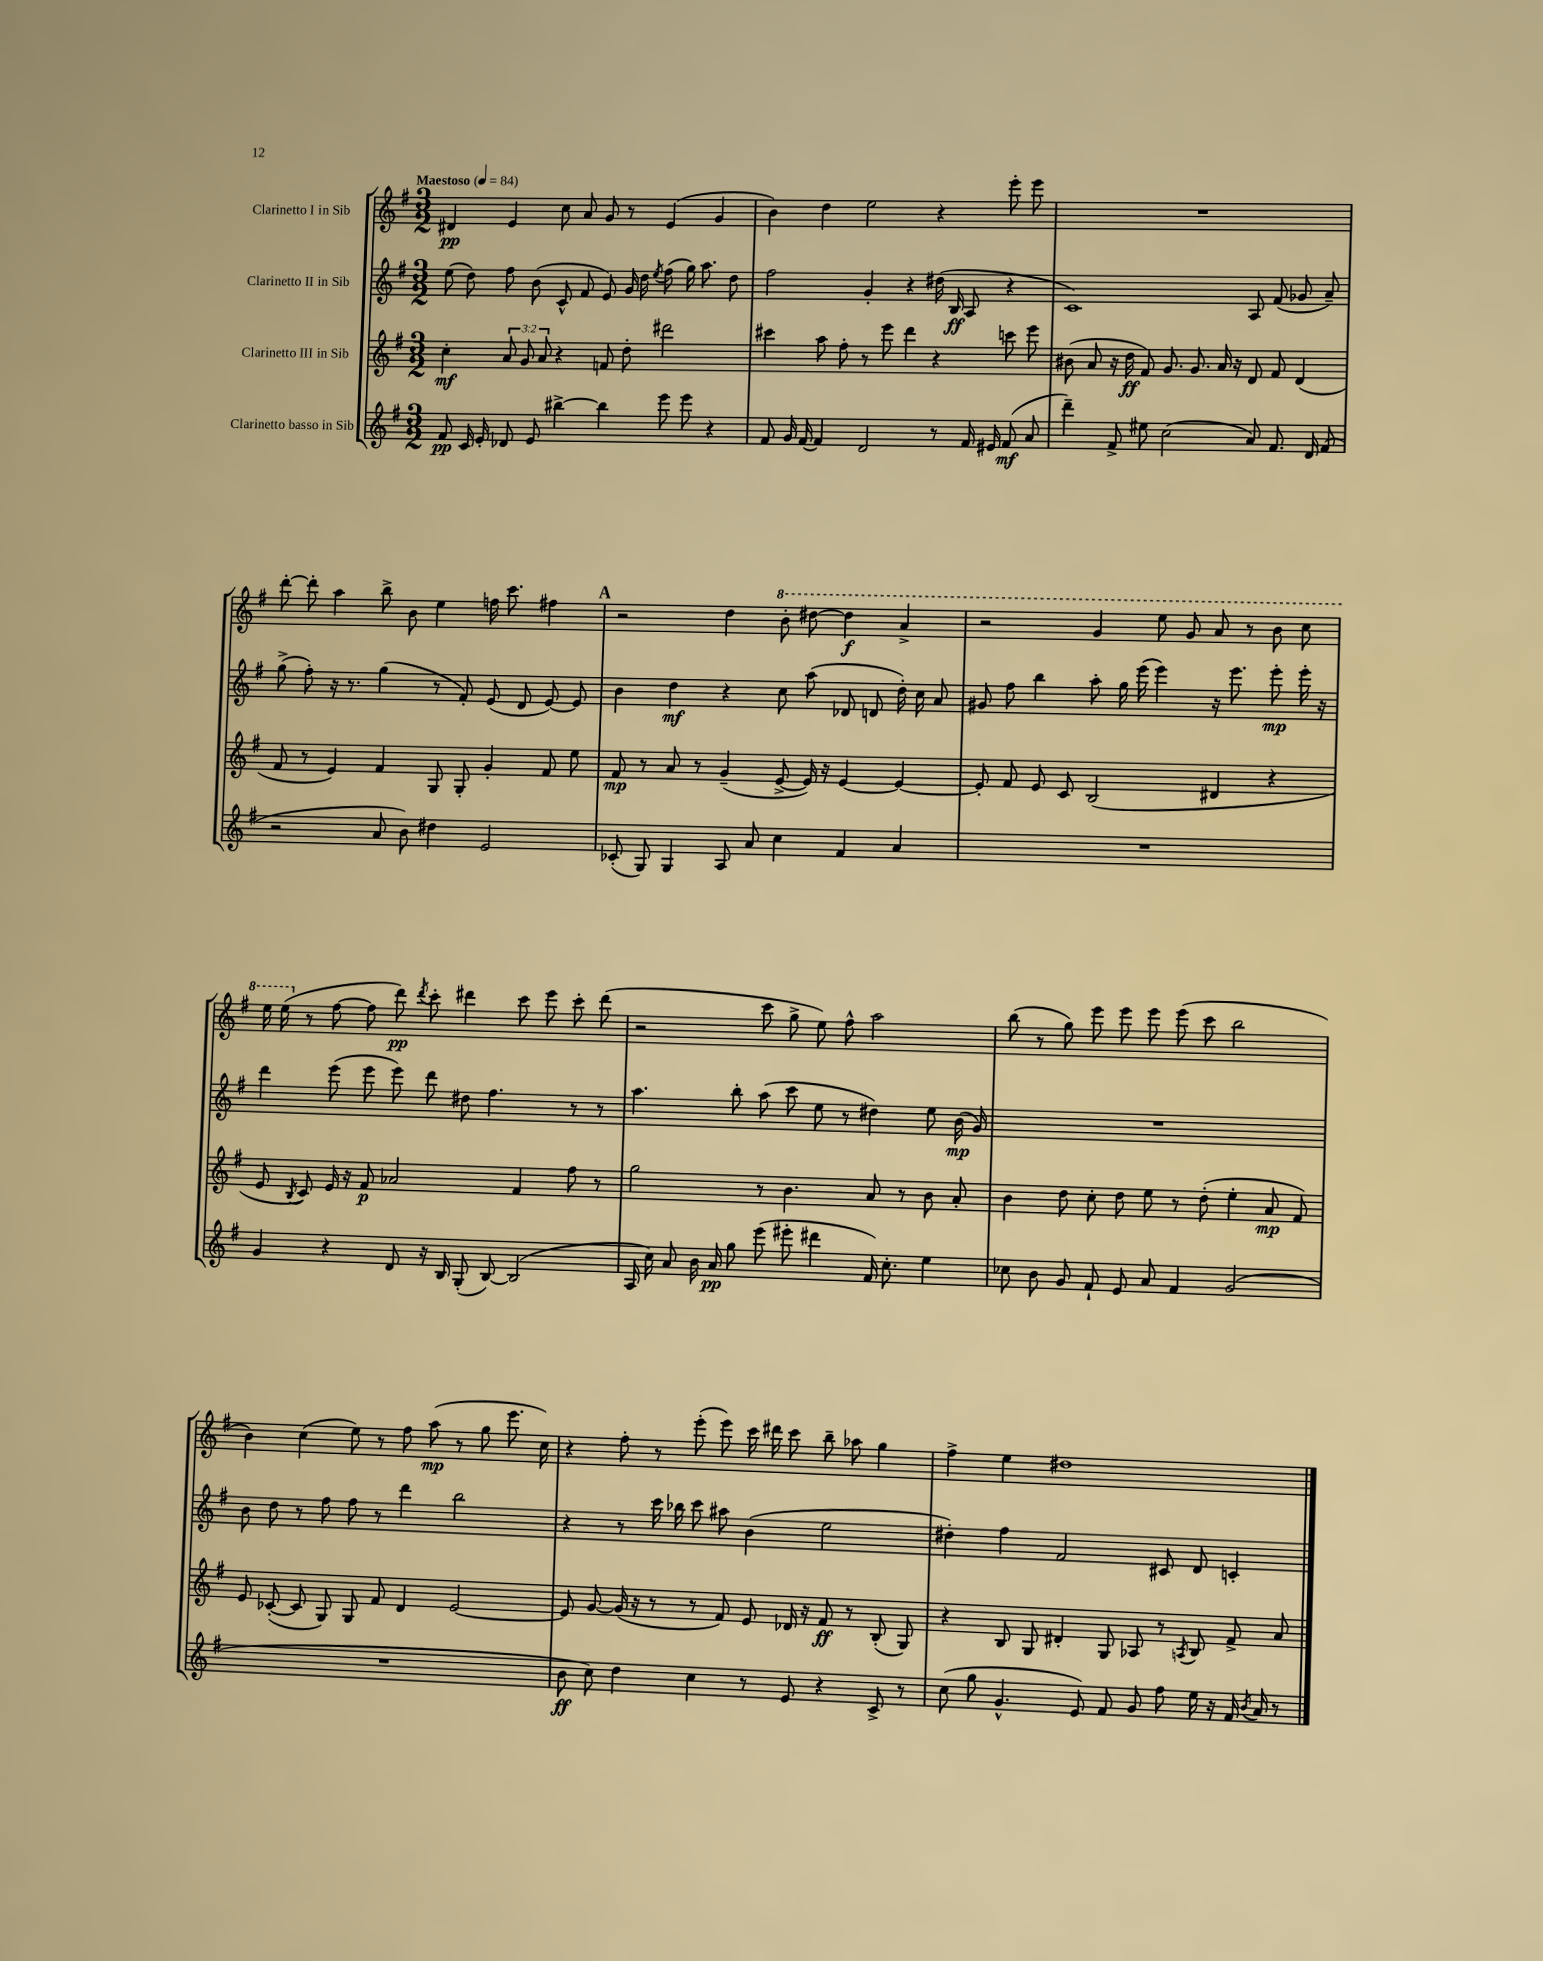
<<
\new StaffGroup <<
\new Staff = "s0" \with { instrumentName = "Clarinetto I in Sib" } {
    \clef treble \key g \major \numericTimeSignature \time 3/2 \tempo "Maestoso" 4 = 84
    \autoBeamOff dis'4\pp e'4 c''8 a'8 g'8 r8 e'4( g'4 |
    b'4) d''4 e''2 r4 e'''8-. e'''8 |
    R1. |
    d'''8~-. d'''8-. a''4 b''8-> b'8 e''4 f''16 c'''8. fis''4 |
    \mark \markup { \bold "A" } r2 d''4 \ottava #1 b''8-. dis'''8~ dis'''4\f a''4-> |
    r2 g''4 e'''8 g''8 a''8 r8 b''8 c'''8 |
    e'''16 e'''16( \ottava #0 r8 fis''8~ fis''8 d'''8\pp) \acciaccatura { d'''8 } c'''8-. dis'''4 c'''8 e'''8 c'''8-. dis'''8( |
    r2 c'''8 g''8-> e''8) fis''8-^ a''2 |
    b''8( r8 g''8) e'''8 e'''8 e'''8 e'''8( c'''8 b''2 |
    b'4) c''4( e''8) r8 fis''8 a''8\mp( r8 g''8 e'''8. c''16) |
    r4 fis''8-. r8 e'''8-.( e'''8) c'''16 dis'''16 c'''8 b''8-- aes''8 g''4 |
    fis''4-> e''4 dis''1 \bar "|." |
}
\new Staff = "s1" \with { instrumentName = "Clarinetto II in Sib" } {
    \clef treble \key g \major \numericTimeSignature \time 3/2
    \autoBeamOff e''8( d''8) fis''8 b'8( c'8-^ fis'8 e'8) g'16 d''16 \acciaccatura { e''8 } fis''8( g''16) a''8. d''8 |
    fis''2 g'4-. r4 dis''16( b16\ff a8 r4 |
    c'1) a8 fis'8( ges'8 a'8--) |
    g''8->( fis''8-.) r16 r8. g''4( r8 fis'8-.) e'8( d'8 e'8~) e'8 |
    \mark \markup { \bold "A" } b'4 d''4\mf r4 c''8 a''8( des'8 d'8 d''16-.) c''16 a'8 |
    gis'8 fis''8 b''4 a''8-. g''16 e'''16( e'''4) r16 e'''8. e'''8-.\mp e'''16-. r16 |
    d'''4 e'''8( e'''8 e'''8) d'''8 dis''8 fis''4. r8 r8 |
    a''4. b''8-. a''8( c'''8 e''8 r8 dis''4) e''8 b'16\mp( g'16) |
    R1. |
    b'8 d''8 r8 fis''8 fis''8 r8 d'''4 b''2 |
    r4 r8 c'''16 bes''16 c'''8 ais''8 b'4( e''2 |
    dis''4-.) fis''4 fis'2 cis'8 d'8 c'4-. \bar "|." |
}
\new Staff = "s2" \with { instrumentName = "Clarinetto III in Sib" } {
    \clef treble \key g \major \numericTimeSignature \time 3/2 \override Staff.TupletNumber.text = #tuplet-number::calc-fraction-text
    \autoBeamOff c''4-.\mf \tuplet 3/2 { a'8 g'8 a'8 } r4 f'8 d''8-. dis'''2 |
    cis'''4 a''8 fis''8-. r8 e'''8 d'''4 r4 c'''8 e'''8 |
    bis'8( a'8 r16 d''16\ff fis'8) g'8. g'8. a'16 r16 d'8 fis'8 d'4( |
    fis'8 r8 e'4) fis'4 g8 g8-. g'4-. fis'8 e''8 |
    \mark \markup { \bold "A" } fis'8\mp r8 a'8 r8 g'4--( e'8~-> e'16) r16 e'4~ e'4~ |
    e'8-. fis'8 e'8 c'8 b2( dis'4 r4 |
    e'8 \acciaccatura { b8 } c'8) e'16 r16 fis'8\p aes'2 fis'4 fis''8 r8 |
    g''2 r8 b'4. a'8 r8 b'8 a'8-. |
    b'4 d''8 c''8-. d''8 e''8 r8 d''8-.( e''4-. a'8\mp fis'8) |
    e'8 ces'8~-.( ces'8 g8) g8 fis'8 d'4 e'2~ |
    e'8 g'8~ g'16( r16 r8 r8 fis'8) e'8 des'16 r16 fis'8\ff r8 b8-.( g8) |
    r4 b8 g8 dis'4-. g8 aes8 r8 \acciaccatura { a8 } b8 fis'8-> a'8 \bar "|." |
}
\new Staff = "s3" \with { instrumentName = "Clarinetto basso in Sib" } {
    \clef treble \key g \major \numericTimeSignature \time 3/2
    \autoBeamOff fis'8\pp c'16 e'16-. des'8 e'8 bis''4~-> bis''4 e'''8 e'''8 r4 |
    fis'8 g'16 fis'16~ fis'4 d'2 r8 fis'16 eis'16 fis'8\mf( a'8 |
    d'''4--) fis'8-> eis''8 c''2( a'8) fis'8. d'16 fis'8( |
    r2 a'8 b'8) dis''4 e'2 |
    \mark \markup { \bold "A" } ces'8-.( g8) g4 a8 a'8 c''4 fis'4 a'4 |
    R1. |
    g'4 r4 d'8 r16 b16 g8-.( b8~) b2( |
    a16 c''16) a'8 b'16 a'16\pp g''8 e'''8( eis'''8-. dis'''4 fis'16) c''8.-. e''4 |
    ces''8 b'8 g'8 fis'8-! e'8 a'8 fis'4 g'2( |
    R1. |
    b'8\ff c''8) d''4 c''4 r8 e'8 r4 c'8-> r8 |
    c''8( g''8 g'4.-^ e'8) fis'8 g'8 fis''8 e''16 r16 fis'16 \acciaccatura { b'8 } a'16 r8 \bar "|." |
}
>>
>>
\layout { \context { \Score \remove "Bar_number_engraver" } }
